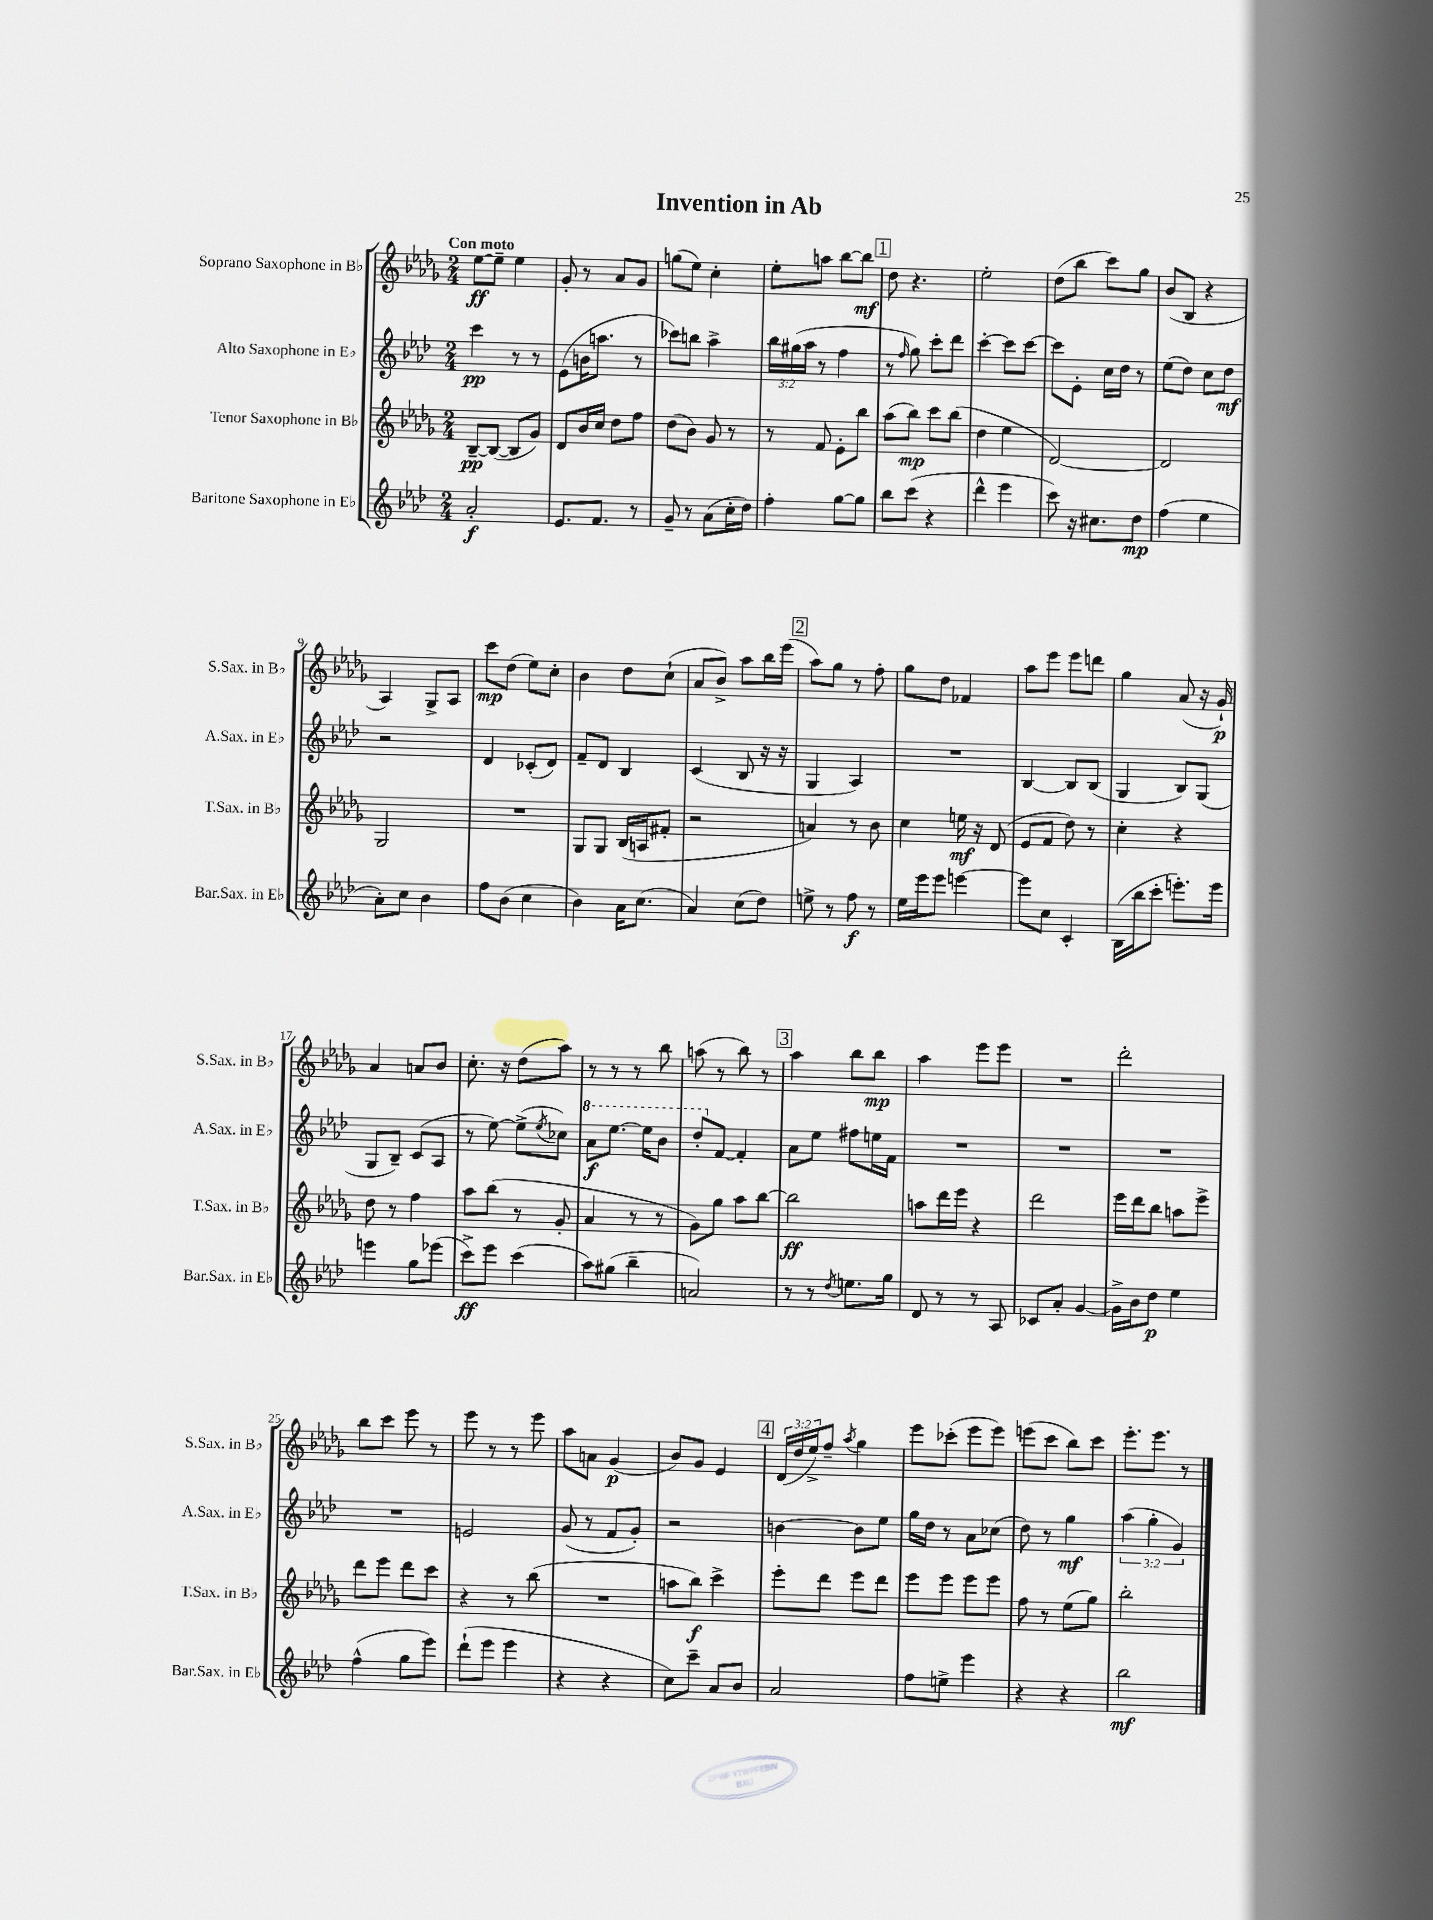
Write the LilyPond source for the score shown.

\header { title = "Invention in Ab" }
<<
\new StaffGroup <<
\new Staff = "s0" \with { instrumentName = "Soprano Saxophone in Bb" shortInstrumentName = "S.Sax. in Bb" } {
    \clef treble \key des \major \numericTimeSignature \time 2/4 \override Staff.TupletNumber.text = #tuplet-number::calc-fraction-text \tempo "Con moto"
    ees''8~\ff ees''8-- ees''4 |
    ges'8-. r8 aes'8 ges'8 |
    g''8( ees''8) c''4-. |
    ees''8-. a''8 bes''8~ bes''8\mf |
    \mark \markup { \box "1" } des''8 r4. |
    ees''2-. |
    des''8( bes''8 c'''8) ges''8 |
    bes'8( bes8 r4 |
    aes4) ges8-> aes8 |
    c'''8\mp des''8( ees''8) c''8-. |
    bes'4 des''8 c''8-!( |
    aes'8 bes'8->) aes''8 bes''16 ees'''16( |
    \mark \markup { \box "2" } aes''8) ges''8 r8 f''8-. |
    ges''8 des''8 fes'4 |
    aes''8 ees'''8 ees'''8 d'''8 |
    ges''4 aes'8( r16 ges'16-!\p) |
    aes'4 a'8 bes'8 |
    c''8.-. r16 des''8( aes''8) |
    r8 r8 r8 bes''8 |
    a''8( r8 bes''8) r8 |
    \mark \markup { \box "3" } aes''4 bes''8 bes''8\mp |
    aes''4 ees'''8 ees'''8 |
    R2 |
    des'''2-. |
    bes''8 c'''8 ees'''8 r8 |
    ees'''8 r8 r8 ees'''8 |
    aes''8 a'8 ges'4\p( |
    bes'8) ges'8 ees'4 |
    \mark \markup { \box "4" } \tuplet 3/2 { des'16( des''16 ees''16->) } f''8-- \acciaccatura { aes''8 } ges''4 |
    ees'''8 ces'''8-.( ees'''8 ees'''8) |
    e'''8( c'''8 bes''8) c'''8 |
    ees'''8.-. ees'''8. r8 \bar "|." |
}
\new Staff = "s1" \with { instrumentName = "Alto Saxophone in Eb" shortInstrumentName = "A.Sax. in Eb" } {
    \clef treble \key aes \major \numericTimeSignature \time 2/4 \override Staff.TupletNumber.text = #tuplet-number::calc-fraction-text
    c'''4\pp r8 r8 |
    ees'8( b'16 a''8. r8 |
    ces'''8) b''8 aes''4-> |
    \tuplet 3/2 { bes''16 gis''16( aes''16 } r8 f''4 |
    \mark \markup { \box "1" } r8 \grace { f''16 } g''8) c'''8-. des'''8 |
    c'''4~-. c'''8 c'''8~ |
    c'''8 ees'8-. c''16 des''16 r8 |
    ees''8( des''8) c''8 des''8\mf |
    r2 |
    des'4 ces'8-.( des'8) |
    f'8-- des'8 bes4 |
    c'4( bes8 r16 r16 |
    \mark \markup { \box "2" } g4 aes4) |
    R2 |
    bes4~ bes8 bes8( |
    g4 bes8) g8( |
    g8 bes8--) c'8( aes8 |
    r8 ees''8~) ees''8->( \acciaccatura { ees''8 } ces''8) |
    \ottava #1 aes''8\f ees'''8.~ ees'''16 bes''8 |
    des'''8-. \ottava #0 f'8~ f'4-. |
    \mark \markup { \box "3" } aes'8 ees''8 fis''8 e''16 f'16 |
    R2 |
    R2 |
    R2 |
    R2 |
    e'2 |
    g'8( r8 f'8 g'8-.) |
    r2 |
    \mark \markup { \box "4" } b'4~ b'8 ees''8 |
    g''16 des''16 r8 aes'8 ces''8( |
    des''8) r8 g''4\mf |
    \tuplet 3/2 { aes''4( g''4-. g'4) } \bar "|." |
}
\new Staff = "s2" \with { instrumentName = "Tenor Saxophone in Bb" shortInstrumentName = "T.Sax. in Bb" } {
    \clef treble \key des \major \numericTimeSignature \time 2/4
    bes8~--\pp bes8~( bes8 ges'8) |
    des'8 bes'16 c''16 des''8 f''8 |
    des''8( bes'8) ges'8 r8 |
    r8 f'8 ees'8-. bes''8 |
    \mark \markup { \box "1" } aes''8( bes''8\mp) c'''8 bes''8( |
    des''4 ees''4 |
    des'2~) |
    des'2 |
    ges2 |
    R2 |
    ges8 ges8 bes16( a16 fis'8-. |
    r2 |
    \mark \markup { \box "2" } a'4) r8 bes'8 |
    c''4 e''16\mf r16 des'8( |
    ees'8 f'8 des''8) r8 |
    c''4-. r4 |
    des''8 r8 f''4 |
    aes''8 bes''8( r8 ges'8-. |
    aes'4 r8 r8 |
    ges'8) ges''8 aes''8 bes''8~ |
    \mark \markup { \box "3" } bes''2\ff |
    a''8 des'''16 ees'''16 r4 |
    des'''2 |
    ees'''16 des'''16 bes''8 a''8 ees'''8-> |
    des'''8 ees'''8 des'''8 c'''8 |
    r4 r8 bes''8( |
    R2 |
    a''8 bes''8\f) c'''4-> |
    \mark \markup { \box "4" } ees'''8-. des'''8 ees'''8 des'''8 |
    ees'''8 ees'''8 ees'''8 ees'''8 |
    f''8 r8 ees''8( ges''8) |
    bes''2-. \bar "|." |
}
\new Staff = "s3" \with { instrumentName = "Baritone Saxophone in Eb" shortInstrumentName = "Bar.Sax. in Eb" } {
    \clef treble \key aes \major \numericTimeSignature \time 2/4
    aes'2-.\f |
    ees'8. f'8. r8 |
    g'8-- r8 aes'8( c''16-. des''16) |
    f''4-. g''8~ g''8 |
    \mark \markup { \box "1" } bes''8 c'''8( r4 |
    des'''4-^ ees'''4 |
    c'''8) r16 cis''8. des''8\mp |
    f''4( ees''4 |
    aes'8-.) c''8 bes'4 |
    f''8 bes'8( c''4 |
    bes'4) aes'16 c''8.( |
    aes'4) c''8( des''8) |
    \mark \markup { \box "2" } e''8-> r8 f''8\f r8 |
    ees''16 ees'''16 ees'''8 e'''4~ |
    e'''8 c''8 c'4-. |
    bes16( bes''16 c'''8-. e'''8.-.) e'''16 |
    e'''4 g''8 ees'''8( |
    c'''8->\ff) ees'''8 c'''4( |
    aes''8) gis''8( bes''4-- |
    a'2) |
    \mark \markup { \box "3" } r8 r8 \acciaccatura { des''8 } e''8. g''16 |
    des'8 r8 r8 aes8 |
    ces'8 aes'8-. g'4~ |
    g'16-> bes'16 des''8\p ees''4 |
    f''4-^( g''8 ees'''8) |
    des'''8-!( ees'''8 ees'''4 |
    r4 r4 |
    c''8) c'''8-- aes'8 bes'8 |
    \mark \markup { \box "4" } aes'2 |
    f''8 e''8-> ees'''4 |
    r4 r4 |
    bes''2\mf \bar "|." |
}
>>
>>
